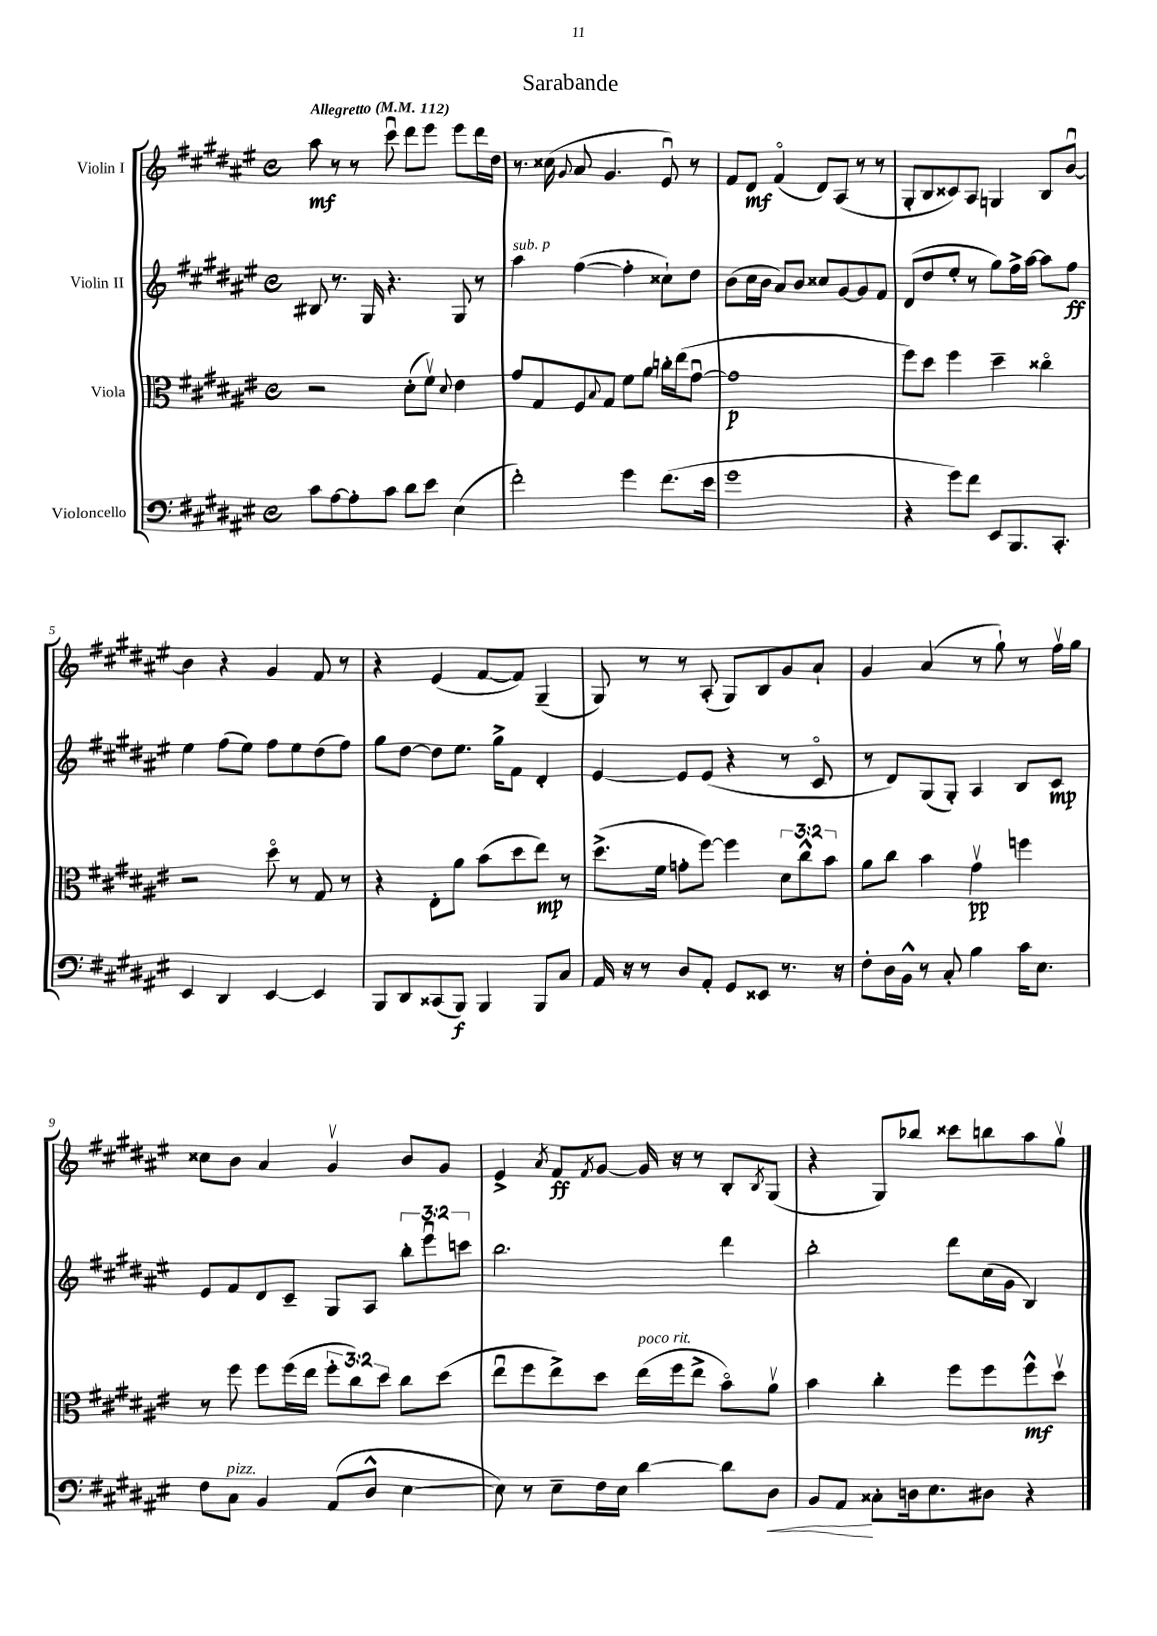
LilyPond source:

\header { title = "Sarabande" }
<<
\new StaffGroup <<
\new Staff = "s0" \with { instrumentName = "Violin I" } {
    \clef treble \key fis \major \defaultTimeSignature \time 4/4 \tempo "Allegretto" 4 = 112
    ais''8\mf r8 r8 cis'''8\downbow dis'''8 eis'''8 eis'''8 dis'''16 dis''16 |
    r8. cisis''16( \appoggiatura { gis'8 } ais'8 gis'4. eis'8\downbow) r8 |
    fis'8 dis'8\mf fis'4\flageolet( dis'8) ais8( r8 r8 |
    gis8-. b8 cisis'8) ais8 g4 b8 b'8~\downbow |
    b'4 r4 gis'4 fis'8 r8 |
    r4 eis'4( fis'8~ fis'8) gis4--( |
    gis8) r8 r8 ais8-.( gis8) b8 gis'8 ais'8-! |
    gis'4 ais'4( r8 gis''8-!) r8 fis''16\upbow gis''16 |
    cisis''8 b'8 ais'4 gis'4\upbow b'8 gis'8 |
    eis'4-> \acciaccatura { ais'8 } fis'8\ff \acciaccatura { fis'8 } gis'8~ gis'16 r16 r8 b8-. \acciaccatura { b8 } gis8( |
    r4 gis8) bes''8 cisis'''8 b''8 ais''8 gis''8\upbow \bar "|." |
}
\new Staff = "s1" \with { instrumentName = "Violin II" } {
    \clef treble \key fis \major \defaultTimeSignature \time 4/4 \override Staff.TupletNumber.text = #tuplet-number::calc-fraction-text
    bis8 r8. gis16 r4. gis8 r8 |
    ais''4^\markup { \italic "sub. p" } fis''4~( fis''4-. cisis''8-!) dis''8 |
    b'8( cis''16 b'16 ais'8) b'8 cisis''8 gis'8~ gis'8 fis'8 |
    dis'8( dis''8 eis''8-. r8 gis''8) fis''16-> ais''16~ ais''8 fis''8\ff |
    eis''4 fis''8( eis''8) fis''8 eis''8 dis''8( fis''8) |
    gis''8 dis''8~ dis''8 eis''8. gis''16-> fis'8 dis'4-. |
    eis'4~ eis'8 eis'8( r4 r8 cis'8\flageolet |
    r8 dis'8) gis8( gis8-.) ais4 b8 cis'8\mp |
    eis'8 fis'8 dis'8 cis'8-- gis8 ais8 \tuplet 3/2 { b''8-. eis'''8\downbow c'''8 } |
    b''2. dis'''4 |
    b''2-. dis'''8 cis''16( gis'16 b4) \bar "|." |
}
\new Staff = "s2" \with { instrumentName = "Viola" } {
    \clef alto \key fis \major \defaultTimeSignature \time 4/4 \override Staff.TupletNumber.text = #tuplet-number::calc-fraction-text
    r2 dis'8-.( fis'8\upbow) \appoggiatura { dis'8 } eis'4 |
    gis'8 gis8 fis8 \appoggiatura { b8 } gis8 fis'8 ais'8 c''16-. eis''16( gis'8~\downbow |
    gis'1\p |
    fis''8) dis''8 fis''4 dis''4-- cisis''4\flageolet |
    r2 dis''8\flageolet r8 gis8 r8 |
    r4 eis8-. ais'8 b'8( dis''8 eis''8\mp) r8 |
    dis''8.->( fis'16 g'8-. fis''8~) fis''4 \tuplet 3/2 { dis'8 cis''8-^ b'8 } |
    ais'8 cis''8 b'4 gis'4\upbow\pp f''4 |
    r8 fis''8 fis''8 fis''16( eis''16 \tuplet 3/2 { fis''8-. cis''8) dis''8 } cis''8 dis''8( |
    eis''8\downbow fis''8 eis''8->) dis''8 eis''16^\markup { \italic "poco rit." }( fis''16 eis''8-> b'8\flageolet) ais'8\upbow |
    b'4 cis''4-. fis''8 fis''8 fis''8-^\mf dis''8\upbow \bar "|." |
}
\new Staff = "s3" \with { instrumentName = "Violoncello" } {
    \clef bass \key fis \major \defaultTimeSignature \time 4/4
    cis'8 ais8~ ais8-. cis'8 dis'8 eis'8 eis4( |
    fis'2-.) gis'4 fis'8.( eis'16 |
    gis'1 |
    r4 gis'8) fis'8 eis,8 b,,8. cis,8.-. |
    eis,4 dis,4 eis,4~ eis,4 |
    b,,8 dis,8 cisis,8( b,,8\f) b,,4 b,,8 cis8 |
    ais,16 r16 r8 dis8 ais,8-. gis,8 eisis,8 r8. r16 |
    fis8-. dis16 b,16-^ r8 cis8-. b4 cis'16 eis8. |
    fis8 cis8^\markup { \italic "pizz." } b,4 ais,8( dis8-^ eis4~ |
    eis8) r8 eis8-- fis16 eis16 dis'4~ dis'8 dis8\< |
    b,8 ais,8\! cisis8-. d16 eis8. dis8 r4 \bar "|." |
}
>>
>>
